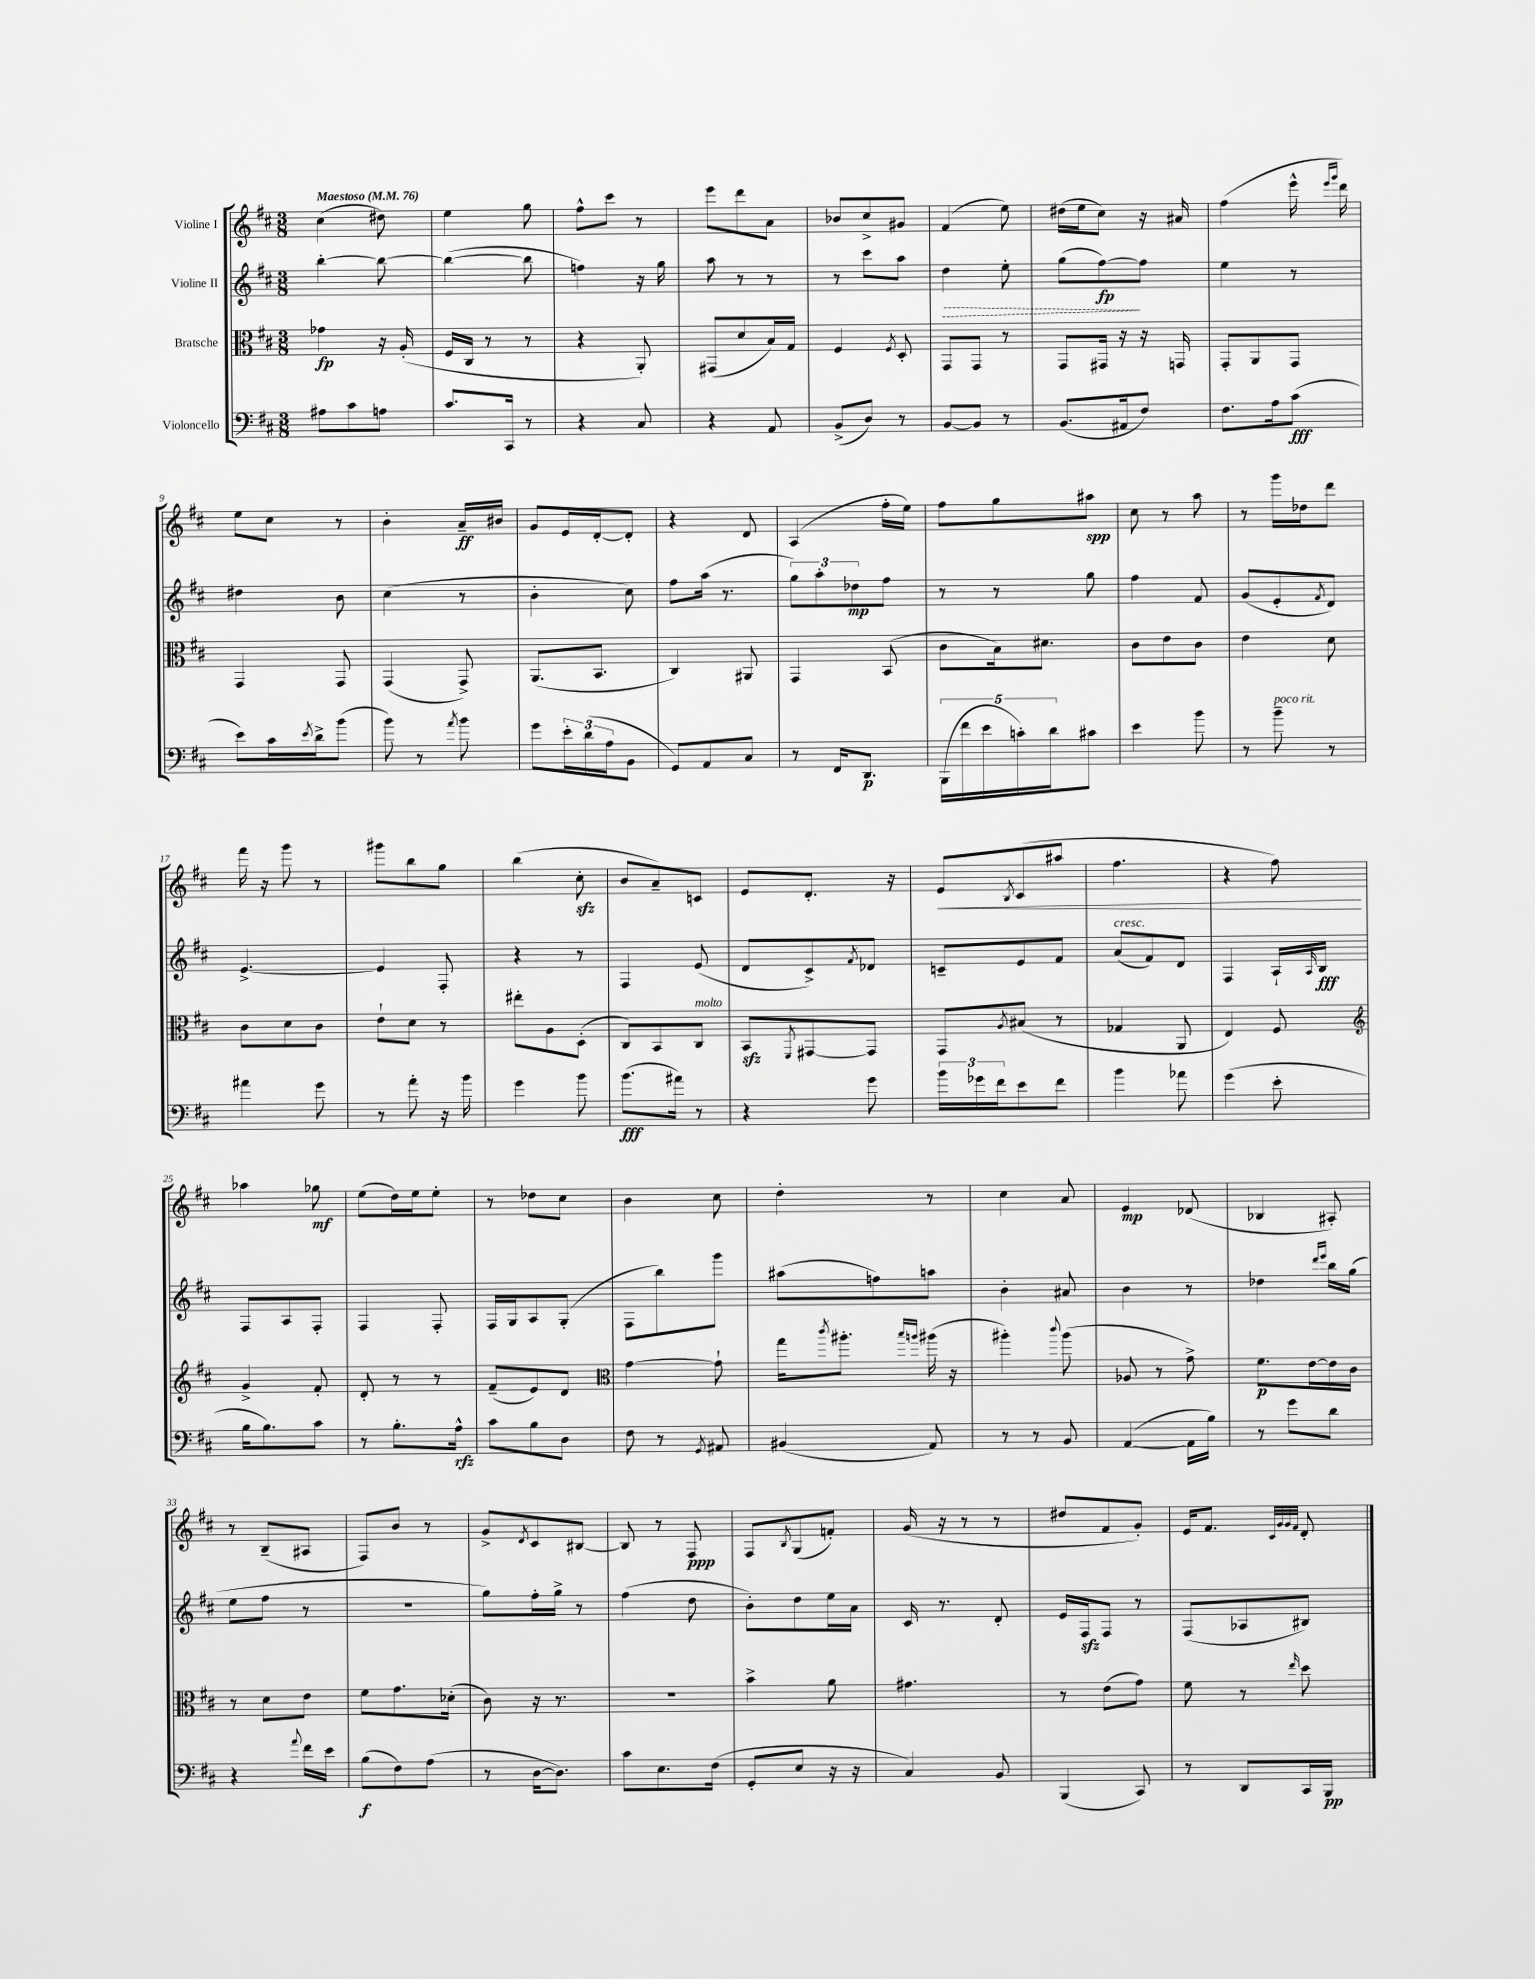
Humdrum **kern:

**kern	**dynam	**kern	**dynam	**kern	**dynam	**kern	**dynam
*part4	*part4	*part3	*part3	*part2	*part2	*part1	*part1
*staff4	*staff4	*staff3	*staff3	*staff2	*staff2	*staff1	*staff1
*I"Violoncello	*	*I"Bratsche	*	*I"Violine II	*	*I"Violine I	*
*clefF4	*	*clefC3	*	*clefG2	*	*clefG2	*
*k[f#c#]	*	*k[f#c#]	*	*k[f#c#]	*	*k[f#c#]	*
*M3/8	*	*M3/8	*	*M3/8	*	*M3/8	*
*MM76	*	*MM76	*	*MM76	*	*MM76	*
=1	=1	=1	=1	=1	=1	=1	=1
!	!	!	!	!	!	!LO:TX:a:B:t=Maestoso	!
8A#X\L	.	4g-X\	fp	[4bb'\	.	(4cc#\	.
8c#\	.	.	.	.	.	.	.
8An\J	.	16r	.	8bb\_	.	8dd#X\)	.
.	.	(16A'/	.	.	.	.	.
=2	=2	=2	=2	=2	=2	=2	=2
8.c#/L	.	16F#/LL	.	(4bb\_	.	4ee\	.
.	.	16C#/JJ	.	.	.	.	.
.	.	8r	.	.	.	.	.
16CC#/Jk	.	.	.	.	.	.	.
8r	.	8r	.	8bb\]	.	8gg\	.
=3	=3	=3	=3	=3	=3	=3	=3
4r	.	4r	.	4ffn\)	.	8ff#^^\L	.
.	.	.	.	.	.	8ccc#\J	.
8C#/	.	8AA'/)	.	16r	.	8r	.
.	.	.	.	16gg\	.	.	.
=4	=4	=4	=4	=4	=4	=4	=4
4r	.	(8GG#X/L	.	8aa\	.	8eee\L	.
.	.	8d/	.	8r	.	8ddd\	.
8AA/	.	16B/L)	.	8r	.	8a\J	.
.	.	16G/JJ	.	.	.	.	.
=5	=5	=5	=5	=5	=5	=5	=5
(8BB^/L	.	4F#/	.	8r	.	8b-X/L	.
8D/J)	.	.	.	8ccc#\L	.	8cc#^/	.
.	.	8qF#/	.	.	.	.	.
8r	.	8D'/	.	8aa\J	.	8g#X/J	.
=6	=6	=6	=6	=6	=6	=6	=6
!	!	!	!	!	!LO:HP:b	!	!
[8BB/L	.	8GG/L	.	4dd\	>	(4f#/	.
8BB/J]	.	8GG/J	.	.	.	.	.
8r	.	8r	.	8ee'\	.	8ee\)	.
=7	=7	=7	=7	=7	=7	=7	=7
(8.BB/L	.	8GG/L	.	(8gg\L	.	(16dd#X\LL	.
.	.	.	.	.	.	16ee\J	.
.	.	16GG#X/Jk	.	[8ff#\)	fp	8cc#\J)	.
16AA#X/k	.	16r	.	.	.	.	.
8F#/J)	.	16r	.	8ff#\J]	]	16r	.
.	.	16GGn/	.	.	.	16a#X/	.
=8	=8	=8	=8	=8	=8	=8	=8
8.F#\L	.	8GG'/L	.	4ee\	.	(4ff#\	.
.	.	8AA/	.	.	.	.	.
16A\k	.	.	.	.	.	.	.
(8c#\J	fff	8GG/J	.	8r	.	16eee^^\	.
.	.	.	.	.	.	16qqeee/LL	.
.	.	.	.	.	.	16qqggg/JJ	.
.	.	.	.	.	.	16ddd\)	.
!!LO:LB:g=z
=9	=9	=9	=9	=9	=9	=9	=9
8e\L)	.	4GG/	.	4dd#X\	.	8ee\L	.
16c#\L	.	.	.	.	.	8cc#\J	.
8qe/	.	.	.	.	.	.	.
16d^\J	.	.	.	.	.	.	.
(8b\J	.	8GG/	.	8b\	.	8r	.
=10	=10	=10	=10	=10	=10	=10	=10
8b\)	.	(4GG/	.	(4cc#\	.	4b'\	.
8r	.	.	.	.	.	.	.
8qa/	.	.	.	.	.	.	.
8b\	.	8GG^/)	.	8r	.	16a~/LL	ff
.	.	.	.	.	.	16b#X/JJ	.
=11	=11	=11	=11	=11	=11	=11	=11
8g\L	.	(8.AA/L	.	4b'\	.	8g/L	.
24e'\L	.	.	.	.	.	16e/L	.
(24d\	.	.	.	.	.	.	.
.	.	8.BB/J	.	.	.	[16d'/J	.
24A\J	.	.	.	.	.	.	.
8BB\J	.	.	.	8cc#\)	.	8d'/J]	.
=12	=12	=12	=12	=12	=12	=12	=12
8GG/L)	.	4C#/)	.	8ff#\L	.	4r	.
8AA/	.	.	.	(16aa\Jk	.	.	.
.	.	.	.	8.r	.	.	.
8C#/J	.	8AA#X/	.	.	.	8d/	.
=13	=13	=13	=13	=13	=13	=13	=13
8r	.	4GG/	.	12gg\L)	.	(4A/	.
.	.	.	.	12aa'\	.	.	.
16FF#/KL	.	.	.	.	.	.	.
.	.	.	.	12dd-X\	mp	.	.
8.DD/J	p	.	.	.	.	.	.
.	.	(8BB/	.	8ff#\J	.	16ff#'\LL	.
.	.	.	.	.	.	16ee\JJ)	.
=14	=14	=14	=14	=14	=14	=14	=14
(20BBB\LL	.	8c#\L	.	8r	.	8ff#\L	.
20f#\	.	.	.	.	.	.	.
20e\	.	.	.	.	.	.	.
.	.	16B\k)	.	8r	.	8gg\	.
20cn'\)	.	.	.	.	.	.	.
.	.	8.d#X\J	.	.	.	.	.
20d\J	.	.	.	.	.	.	.
8c#X\J	.	.	.	8gg\	.	8aa#X\J	spp
=15	=15	=15	=15	=15	=15	=15	=15
4e\	.	8c#\L	.	4ff#\	.	8cc#\	.
.	.	8e\	.	.	.	8r	.
8b\	.	8c#\J	.	8f#/	.	8aa\	.
=16	=16	=16	=16	=16	=16	=16	=16
8r	.	4e\	.	(8g/L	.	8r	.
!LO:TX:a:i:t=poco rit.	!	!	!	!	!	!	!
8b~\	.	.	.	8e'/	.	16ggg\LL	.
.	.	.	.	.	.	16dd-X\J	.
.	.	.	.	8qf#/	.	.	.
8r	.	8d\	.	8d/J)	.	8ddd\J	.
!!LO:LB:g=z
=17	=17	=17	=17	=17	=17	=17	=17
4a#X\	.	8c#\L	.	[4.e^/	.	16fff#\	.
.	.	.	.	.	.	16r	.
.	.	8d\	.	.	.	8ggg\	.
8g\	.	8c#\J	.	.	.	8r	.
=18	=18	=18	=18	=18	=18	=18	=18
8r	.	8e`\L	.	4e/]	.	8ggg#X\L	.
8a'\	.	8d\J	.	.	.	8bb\	.
16r	.	8r	.	8F#'/	.	8gg\J	.
16b\	.	.	.	.	.	.	.
=19	=19	=19	=19	=19	=19	=19	=19
4g\	.	8ee#X'\L	.	4r	.	(4bb\	.
.	.	8A\	.	.	.	.	.
8b\	.	(8D'\J	.	8r	.	8cc#zz'\	.
=20	=20	=20	=20	=20	=20	=20	=20
(8.b\L	fff	8C#/L)	.	4F#/	.	8b/L	.
.	.	8BB/	.	.	.	8a~/)	.
16a#X\Jk)	.	.	.	.	.	.	.
!	!	!LO:TX:a:i:t=molto	!	!	!	!	!
8r	.	8C#/J	.	(8e/	.	8cn/J	.
=21	=21	=21	=21	=21	=21	=21	=21
4r	.	8BBzz/L	.	8d/L	.	8e/L	.
.	.	8qFF#/	.	.	.	.	.
.	.	[8GG#X/	.	8c#^/)	.	8.d'/J	.
.	.	.	.	8qf#/	.	.	.
8g\	.	8GG#/J]	.	8d-X/J	.	.	.
.	.	.	.	.	.	16r	.
=22	=22	=22	=22	=22	=22	=22	=22
!	!	!	!	!	!	!	!LO:HP:b
24b\LL	.	8GG/L	.	8cn~/L	.	8e/L	<
24g-X\	.	.	.	.	.	.	.
24f#\J	.	.	.	.	.	.	.
.	.	8qA/	.	.	.	8qB/	.
8e\	.	(8B#X/J	.	8e/	.	(8c#/	.
8f#\J	.	8r	.	8f#/J	.	8aa#X/J	.
=23	=23	=23	=23	=23	=23	=23	=23
!	!	!	!	!LO:TX:a:i:t=cresc.	!	!	!
4b\	.	4G-X/	.	(8a/L	.	4.ff#\	.
.	.	.	.	8f#/)	.	.	.
8a-X\	.	8AA/	.	8d/J	.	.	.
=24	=24	=24	=24	=24	=24	=24	=24
(4g\	.	4E/)	.	4F#/	.	4r	.
8e'\	.	8F#/	.	16A`/LL	.	8ff#\)	.
.	.	.	.	16qqA/	.	.	.
.	.	.	.	16B/JJ	fff	.	.
.	.	.	.	.	.	.	[
!!LO:LB:g=z
=25	=25	=25	=25	=25	=25	=25	=25
*	*	*clefG2	*	*	*	*	*
16B\KL	.	4g^/	.	8F#/L	.	4aa-X\	.
8.B\)	.	.	.	.	.	.	.
.	.	.	.	8A/	.	.	.
8c#\J	.	8f#'/	.	8F#'/J	.	8gg-X\	mf
=26	=26	=26	=26	=26	=26	=26	=26
8r	.	8d'/	.	4F#/	.	(8ee\L	.
8.B'\L	.	8r	.	.	.	16dd\L)	.
.	.	.	.	.	.	16ee\J	.
.	.	8r	.	8F#'/	.	8ee'\J	.
16A^^\Jk	rfz	.	.	.	.	.	.
=27	=27	=27	=27	=27	=27	=27	=27
8c#\L	.	(8f#~/L	.	16F#/LL	.	8r	.
.	.	.	.	16G/J	.	.	.
8B\	.	8e/)	.	8A/	.	8dd-X\L	.
8D\J	.	8d/J	.	(8G'/J	.	8cc#\J	.
=28	=28	=28	=28	=28	=28	=28	=28
*	*	*clefC3	*	*	*	*	*
8F#\	.	[4g\	.	8F#\L	.	4b\	.
8r	.	.	.	8bb\)	.	.	.
8qGG/	.	.	.	.	.	.	.
8AA#X/	.	8g`\]	.	8ggg\J	.	8cc#\	.
=29	=29	=29	=29	=29	=29	=29	=29
(4BB#X/	.	16gg\KL	.	(8aa#X\L	.	4dd'\	.
.	.	8qccc#/	.	.	.	.	.
.	.	8.aa#X'\J	.	.	.	.	.
.	.	.	.	8ffn\)	.	.	.
.	.	16qqbb/LL	.	.	.	.	.
.	.	16qqaan/JJ	.	.	.	.	.
8AA/)	.	(16aa#X\	.	8aan\J	.	8r	.
.	.	16r	.	.	.	.	.
=30	=30	=30	=30	=30	=30	=30	=30
8r	.	4aa#X'\)	.	4b'\	.	4cc#\	.
8r	.	.	.	.	.	.	.
.	.	8qqccc#/	.	.	.	.	.
8BB/	.	(8aa#\	.	8a#X/	.	8a/	.
=31	=31	=31	=31	=31	=31	=31	=31
([4AA/	.	8A-X/	.	4b\	.	4e/	mp
.	.	8r	.	.	.	.	.
16AA\LL]	.	8g^\)	.	8r	.	(8d-X/	.
16B\JJ)	.	.	.	.	.	.	.
=32	=32	=32	=32	=32	=32	=32	=32
8r	.	8.f#\L	p	4dd-X\	.	4B-X/	.
8g\L	.	.	.	.	.	.	.
.	.	[16e\L	.	.	.	.	.
.	.	.	.	16qqddd/LL	.	.	.
.	.	.	.	16qqeee/JJ	.	.	.
8d\J	.	16e\]	.	16bb\LL	.	8A#X'/)	.
.	.	16c#\JJ	.	(16gg\JJ	.	.	.
!!LO:LB:g=z
=33	=33	=33	=33	=33	=33	=33	=33
4r	.	8r	.	8ee\L	.	8r	.
.	.	8d\L	.	8ff#\J	.	(8B~/L	.
8qqa/	.	.	.	.	.	.	.
16f#\LL	.	8e\J	.	8r	.	8A#X/J	.
16e\JJ	.	.	.	.	.	.	.
=34	=34	=34	=34	=34	=34	=34	=34
(8B\L	f	8f#\L	.	4.r	.	8F#/L)	.
8F#\)	.	8.g\	.	.	.	8b/J	.
(8A\J	.	.	.	.	.	8r	.
.	.	(16d-X'\Jk	.	.	.	.	.
=35	=35	=35	=35	=35	=35	=35	=35
8r	.	8c#\)	.	8gg\L)	.	8g^/L	.
.	.	.	.	.	.	8qd/	.
[16D\KL	.	16r	.	16ff#'\L	.	8c#/	.
8.D\J])	.	8.r	.	16gg^\JJ	.	.	.
.	.	.	.	8r	.	[8B#X/J	.
=36	=36	=36	=36	=36	=36	=36	=36
8c#\L	.	4.r	.	(4ff#\	.	8B#/]	.
8.E\	.	.	.	.	.	8r	.
.	.	.	.	8dd\	.	8F#/	ppp
(16F#\Jk	.	.	.	.	.	.	.
=37	=37	=37	=37	=37	=37	=37	=37
8GG'/L	.	4b^\	.	8b'\L)	.	8F#/L	.
.	.	.	.	.	.	8qB/	.
8E/J	.	.	.	8dd\	.	(8G/	.
16r	.	8a\	.	16ee\L	.	8fn'/J)	.
16r	.	.	.	16a\JJ	.	.	.
=38	=38	=38	=38	=38	=38	=38	=38
4C#/)	.	4.g#X\	.	16c#/	.	(16g/	.
.	.	.	.	8.r	.	16r	.
.	.	.	.	.	.	8r	.
8BB/	.	.	.	8d'/	.	8r	.
=39	=39	=39	=39	=39	=39	=39	=39
(4BBB/	.	8r	.	16e/LL	.	8dd#X/L	.
.	.	.	.	16F#zz/J	.	.	.
.	.	(8e\L	.	8F#/J	.	8f#/	.
8CC#/)	.	8g\J)	.	8r	.	8g'/J)	.
=40	=40	=40	=40	=40	=40	=40	=40
8r	.	8f#\	.	(8F#/L	.	16e/KL	.
.	.	.	.	.	.	8.f#/J	.
8DD/L	.	8r	.	8A-X/	.	.	.
.	.	.	.	.	.	32qqc#/LLL	.
.	.	.	.	.	.	32qqg/	.
.	.	.	.	.	.	32qqg/	.
.	.	16qqee/	.	.	.	32qqf#/JJJ	.
16CC#/L	.	8dd\	.	8B#X/J)	.	8d'/	.
16BBB/JJ	pp	.	.	.	.	.	.
==	==	==	==	==	==	==	==
*-	*-	*-	*-	*-	*-	*-	*-
